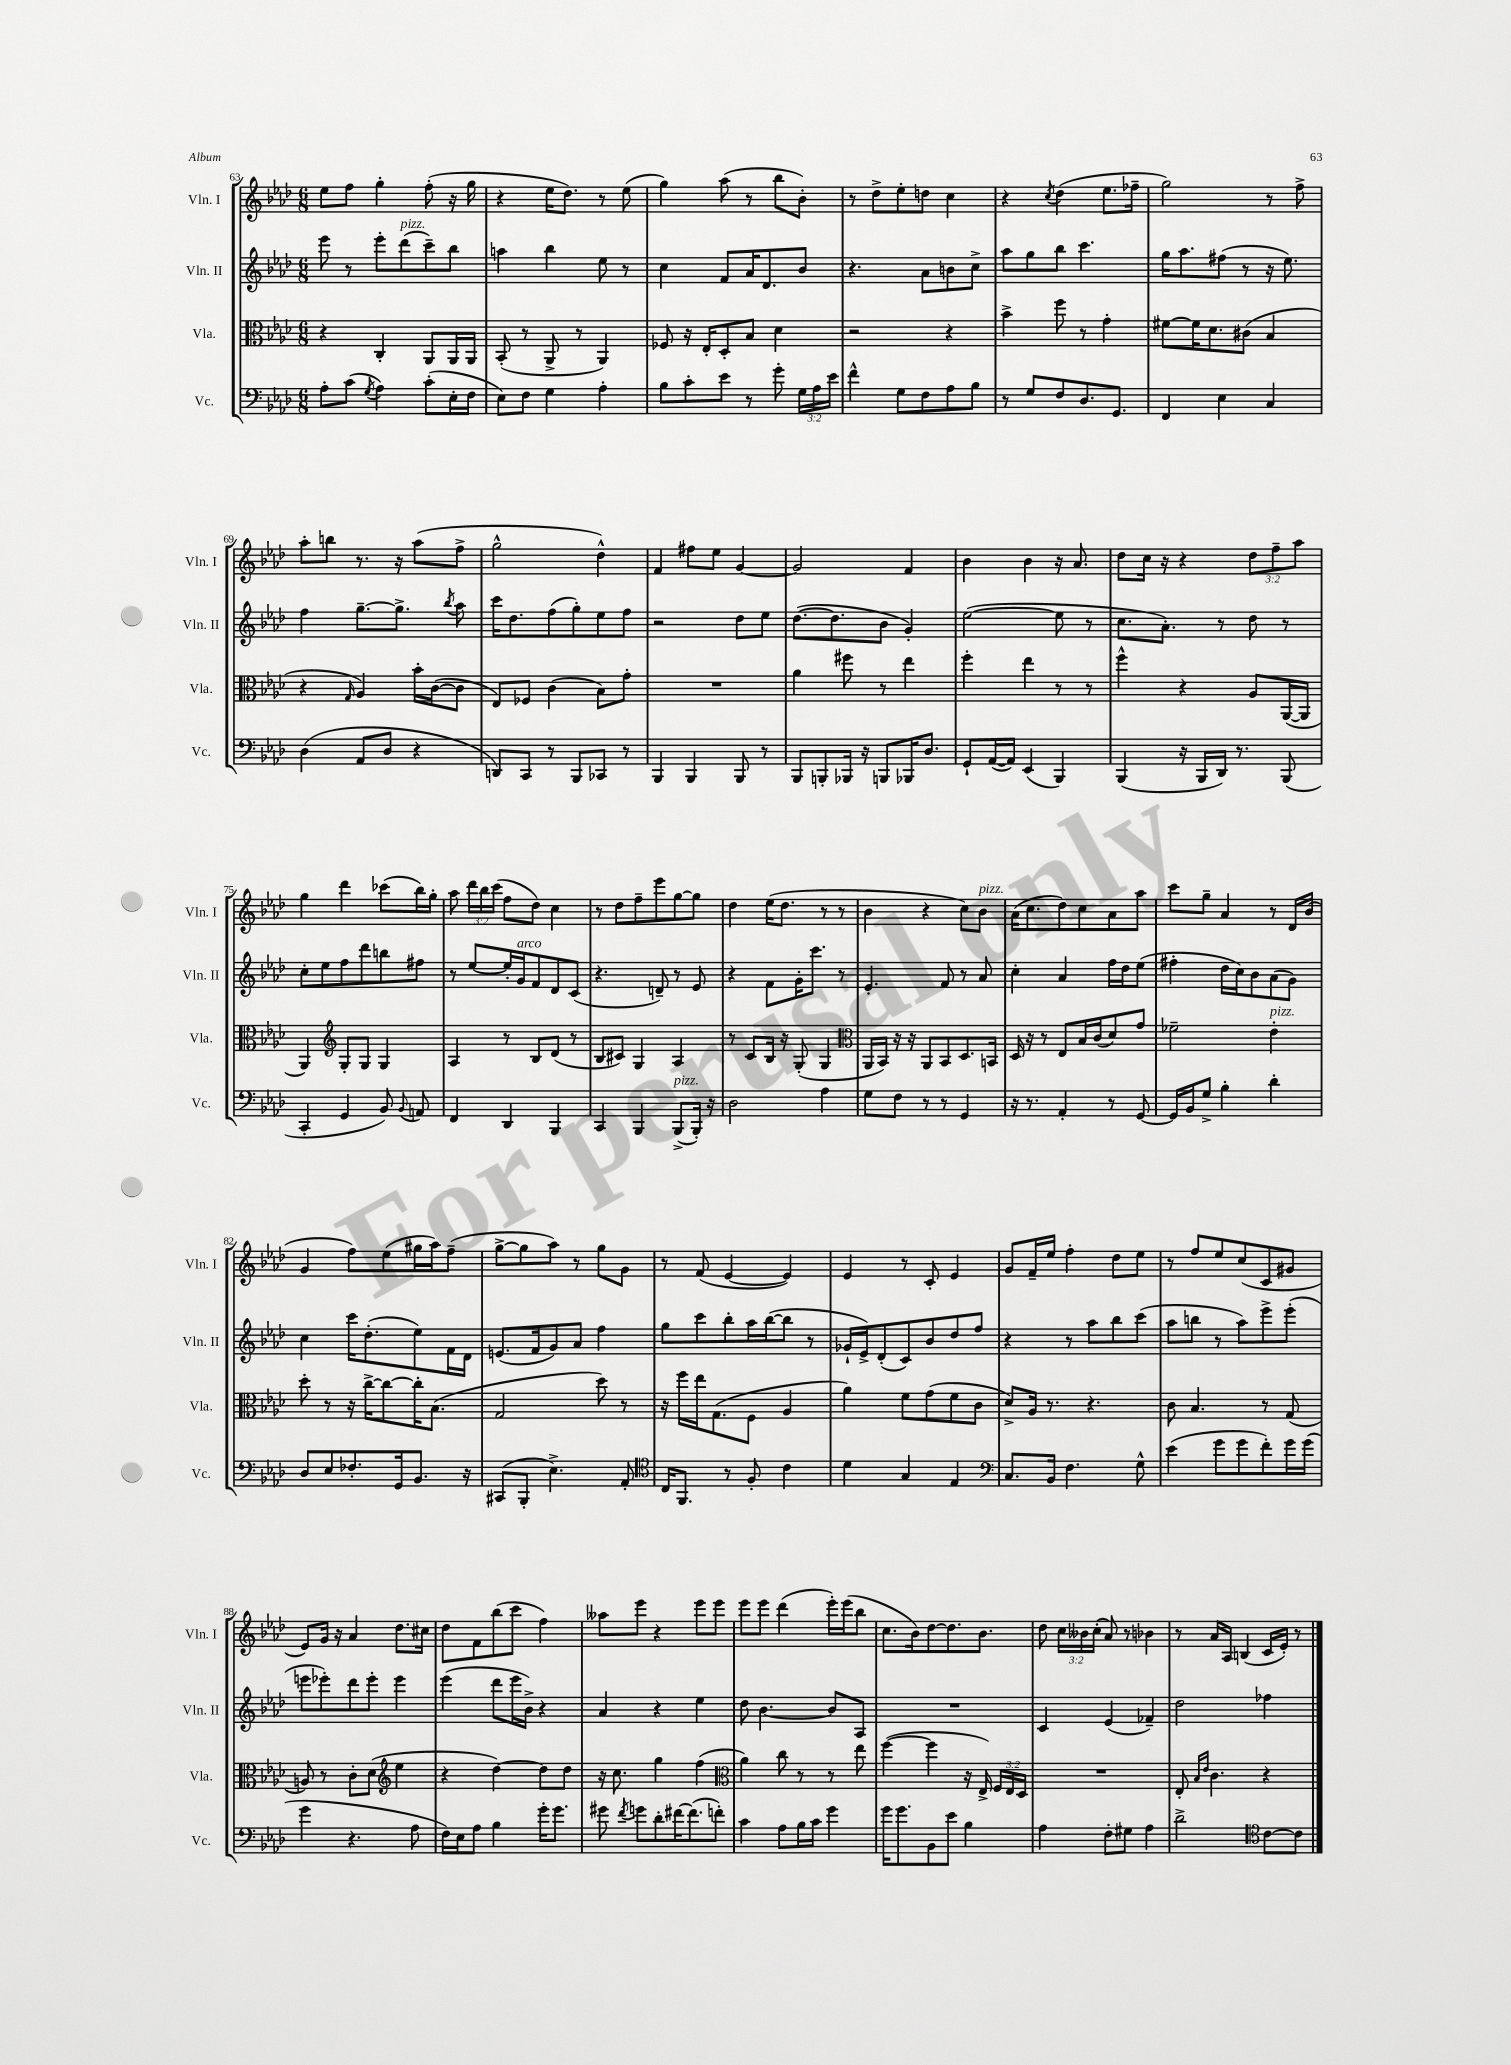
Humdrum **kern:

**kern	**kern	**kern	**kern
*part4	*part3	*part2	*part1
*staff4	*staff3	*staff2	*staff1
*I"Vc.	*I"Vla.	*I"Vln. II	*I"Vln. I
*I'Vc.	*I'Vla.	*I'Vln. II	*I'Vln. I
*clefF4	*clefC3	*clefG2	*clefG2
*k[b-e-a-d-]	*k[b-e-a-d-]	*k[b-e-a-d-]	*k[b-e-a-d-]
*M6/8	*M6/8	*M6/8	*M6/8
=63	=63	=63	=63
8A-'\L	4r	8eee-\	8ee-\L
(8c\J	.	8r	8ff\J
8qG/	.	.	.
4A-\)	4C'/	8eee-'\L	4gg'\
!	!	!LO:TX:a:i:t=pizz.	!
.	.	(8ddd-\	.
(8c'\L	8AA-/L	8ccc~\)	(8ff'\
16E-'\L	16AA-/L	8bb-\J	16r
16F\JJ	16AA-/JJ	.	16gg\
=64	=64	=64	=64
8E-\L)	(8BB-'/	4aan\	4r
8F\J	8r	.	.
4G\	8AA-^/	4bb-\	16ee-\KL
.	.	.	8.dd-\J)
.	8r	.	.
4A-'\	4AA-/)	8ee-\	8r
.	.	8r	(8ee-\
=65	=65	=65	=65
8B-\L	8F-X/	4cc\	4gg\)
8c'\	16r	.	.
.	16E-'/KL	.	.
8e-\J	8D-'/	8f/L	(8aa-\
8r	8B-/J	16a-/K	8r
.	.	8.d-/	.
8g'\	4d-\	.	8bb-\L
24G\LL	.	8b-/J	8b-'\J)
24A-\	.	.	.
24e-\JJ	.	.	.
=66	=66	=66	=66
4f^^\	2r	4.r	8r
.	.	.	8dd-^\L
8G\L	.	.	8ee-'\
8F\	.	8a-\L	8ddn\J
8A-\	4r	8bn\	4cc\
8B-\J	.	8cc^\J	.
=67	=67	=67	=67
8r	4b-^\	8aa-\L	4r
8G/L	.	8gg\	.
.	.	.	8qcc/
8F/	8ff\	8bb-\J	(4dd-\
8.D-/	8r	4.ccc\	.
.	4g'\	.	8.ee-\L
8.GG/J	.	.	.
.	.	.	16ff-X~\Jk
=68	=68	=68	=68
4FF/	[8f#X\L	16gg\KL	2gg\)
.	.	8.aa-\	.
.	16f#\K]	.	.
.	8.d-\	.	.
4E-\	.	(8ff#X\J	.
.	(8c#X\J	8r	.
4C/	4B-/	16r	8r
.	.	8.ee-\)	.
.	.	.	8ff^\
!!LO:LB:g=z
=69	=69	=69	=69
(4D-\	4r	4ff\	8aa-'\L
.	.	.	8bbn\J
.	16qqG/	.	.
8AA-/L	4A-/)	[8.gg~\L	8.r
8D-/J	.	.	.
.	.	8.gg^\J]	16r
4r	16b-'\LL	.	(8aa-\L
.	([16c\J	.	.
.	.	8qbb-/	.
.	8c\J]	8aa-\	8ff^\J
=70	=70	=70	=70
8DDn/L)	8E-/L)	16ccc\KL	2gg^^\
.	.	8.dd-\	.
8CC/J	8F-X/J	.	.
8r	(4c\	(8ff\	.
8BBB-/L	.	8gg'\)	.
8CC-X/J	8B-\L)	8ee-\	4dd-^^\)
8r	8g'\J	8ff\J	.
=71	=71	=71	=71
4BBB-/	2.r	2r	4f/
4BBB-/	.	.	8ff#X\L
.	.	.	8ee-\J
8BBB-/	.	8dd-\L	[4g/
8r	.	8ee-\J	.
=72	=72	=72	=72
8BBB-/L	4a-\	([8.dd-\L	2g/]
8BBBn'/	.	.	.
.	.	8.dd-\]	.
16BBB-X/Jk	8ff#X\	.	.
16r	.	.	.
8BBBn/L	8r	8b-\J	.
16BBB-X/K	4ee-\	4g'/)	4f/
8.D-/J	.	.	.
=73	=73	=73	=73
8GG`/L	4ff'\	([2ee-\	4b-\
([16AA-/L	.	.	.
16AA-/JJ])	.	.	.
(4EE-/	4ee-\	.	4b-\
4BBB-/)	8r	8ee-\]	16r
.	.	.	8.a-/
.	8r	8r	.
=74	=74	=74	=74
(4BBB-/	4ff^^\	8.cc\L	8dd-\L
.	.	.	16cc\Jk
.	.	8.a-'\J)	16r
16r	4r	.	4r
16BBB-/LL	.	.	.
16DD-/JJ)	.	8r	.
8.r	.	.	.
.	8A-/L	8dd-\	12dd-\L
.	.	.	12ff~\
(8BBB-/	([16AA-/L	8r	.
.	.	.	12aa-\J
.	16AA-/JJ]	.	.
!!LO:LB:g=z
=75	=75	=75	=75
4CC'/	4AA-/)	8cc'\L	4gg\
.	.	8ee-\	.
*	*clefG2	*	*
4GG/	8G'/L	8ff\	4ddd-\
.	8G/J	8ddd-\	.
8BB-/)	4G/	8bbn\	(8ccc-X\L
8qqBB-/	.	.	.
8AAn/	.	8ff#X\J	16bb-\L)
.	.	.	16gg'\JJ
=76	=76	=76	=76
4FF/	4A-/	8r	8aa-\
.	.	[8ee-/L	24ddd-\LL
.	.	.	24bb-\
.	.	.	(24ccc\JJ
4DD-/	8r	16ee-'/L]	8ff\L
!	!	!LO:TX:a:i:t=arco	!
.	.	16g/J	.
.	8B-/L	8f/	8dd-\J)
4BBB-/	(8d-/J	8d-/	4cc\
.	8r	(8c/J	.
=77	=77	=77	=77
4CC/	8B-/L	4.r	8r
.	8c#X/J)	.	8dd-\L
4BBB-/	4G/	.	8ff~\
.	.	8dn~/)	8eee-\
!LO:TX:a:i:t=pizz.	!	!	!
(8BBB-^/L	4A-/	8r	[8gg\
16BBB-'/Jk)	.	8e-/	8gg\J]
16r	.	.	.
=78	=78	=78	=78
2D-\	8r	4r	4dd-\
.	8c/L	.	.
.	16B-/Jk	8f\L	(16ee-\KL
.	16r	.	8.dd-\J
.	(8G'/	16g'\K	.
.	.	8.ccc\J	.
4A-\	4G/	.	8r
.	.	8r	8r
=79	=79	=79	=79
*	*clefC3	*	*
8G\L	16AA-/LL	4.e-'/	4b-\
.	16BB-/JJ)	.	.
8F\J	16r	.	.
.	16r	.	.
8r	8AA-/L	.	4r
8r	8BB-/	8f/	.
4GG/	8.D-/	8r	8cc\L)
!	!	!	!LO:TX:a:i:t=pizz.
.	.	8a-/	8b-\J
.	16BBn/Jk	.	.
=80	=80	=80	=80
16r	16D-/	4cc'\	(16a-\KL
8.r	16r	.	8.cc\
.	8r	.	.
4AA-'/	8E-/L	4a-/	8dd-\)
.	16B-/L	.	8cc\
.	(16c/J	.	.
8r	8d-/)	16ff\LL	8a-\
.	.	16dd-\J	.
[8GG/	8g/J	(8ee-\J	8aa-\J
=81	=81	=81	=81
16GG/LL]	2f-X~\	4ff#X'\	8ccc\L
16BB-/J	.	.	.
8G^/J	.	.	8gg~\J
4B-'\	.	16dd-\LL	4a-/
.	.	16cc\J)	.
.	.	8b-\	.
!	!LO:TX:a:i:t=pizz.	!	!
4d-'\	4e-'\	(8a-\	8r
.	.	8g\J)	16d-/LL
.	.	.	(16b-/JJ
!!LO:LB:g=z
=82	=82	=82	=82
8D-/L	8dd-'\	4cc\	4g/
8E-/	8r	.	.
8.F-X'/	16r	16ccc\KL	8ff\L)
.	[16cc^\KL	(8.dd-'\	.
.	8cc\_	.	(8ee-\
16GG/k	.	.	.
8.BB-/J	16cc'\K]	8ee-\)	16gg#X\L
.	(8.B-\J	.	16aa-\J)
.	.	16f\L	(8ff~\J
16r	.	16d-\JJ	.
=83	=83	=83	=83
(8CC#X/L	2G/	(8.en/L	[8gg^\L
8BBB-'/J	.	.	8gg\]
.	.	16f/k	.
4.E-^\)	.	8g/)	8aa-\J)
.	.	8a-/J	8r
.	8dd-\)	4ff\	8gg\L
8AA-'/	8r	.	8g\J
=84	=84	=84	=84
*clefC4	*	*	*
16C/KL	16r	8gg\L	8r
8.FF/J	16ff\LL	.	.
.	16ee-\J	8ccc\	(8f/
.	(8.G\	.	.
8r	.	8bb-'\	[4e-/
8F'/	8F\J	16aa-\L	.
.	.	([16bb-\J	.
4c\	4A-/	8bb-\J]	4e-/])
.	.	8r	.
=85	=85	=85	=85
4d-\	4a-\)	16g-X`/LL	4e-/
.	.	16e-^/J)	.
.	.	(8d-'/	.
4G/	8f\L	8c/)	8r
.	(8g\	8b-/	8c'/
4E-/	8f\	8dd-/	4e-/
.	8c\J	8ff/J	.
=86	=86	=86	=86
*clefF4	*	*	*
8.C/L	8d-^/L)	4r	8g/L
.	16A-/Jk	.	16f~/L
16BB-/Jk	8.r	.	16ee-/JJ
4.F\	.	8r	4ff'\
.	4.r	8aa-\L	.
.	.	8bb-\	8dd-\L
8G^^\	.	(8ccc\J	8ee-\J
=87	=87	=87	=87
(4e-\	8c\	8aa-\L	8r
.	4.B-/	8bbn\J	8ff/L
8g\L	.	8r	8ee-/
8g\	.	8aa-\L)	(8cc/
8f'\)	8r	8eee-^\	8c/
16g\L	(8G/	(8eee-'\J	8g#X/J
(16g\JJ	.	.	.
!!LO:LB:g=z
=88	=88	=88	=88
4g\	8An/)	8eeen\L	8e-/L)
.	8r	8eee-X'\)	16g/Jk
.	.	.	16r
4.r	8c'\L	8ddd-\	4a-/
.	(8d-\J	8eee-'\J	.
*	*clefG2	*	*
.	4ee-\	4eee-\	8.dd-\L
8A-\	.	.	.
.	.	.	16cc#X\Jk
=89	=89	=89	=89
16F\LL)	4r	(4eee-\	8dd-\L
16E-\J	.	.	.
8A-\J	.	.	8f\
4B-\	[4dd-\)	8ddd-\L	(8bb-\
.	.	16eee-\L	8ccc\J
.	.	16b-^\JJ)	.
16g'\KL	8dd-\L]	4r	4ff\)
8.g\J	.	.	.
.	8dd-\J	.	.
=90	=90	=90	=90
8g#X\	16r	4a-/	8aa--X\L
.	8.cc\	.	.
8qf/	.	.	.
8gn\L	.	.	8eee-\J
8d-'\	4gg\	4r	4r
[16f#X\K	.	.	.
(8.f#\]	.	.	.
.	(4ff\	4ee-\	8eee-\L
8fn'\J)	.	.	8eee-\J
=91	=91	=91	=91
*	*clefC3	*	*
4c\	4a-\)	8dd-\	8eee-\L
.	.	[4.b-\	8eee-\J
8A-\L	8cc\	.	(4ddd-\
16B-\L	8r	.	.
16c\JJ	.	.	.
4g\	8r	8b-/L]	16eee-'\LL)
.	.	.	(16eee-\J
.	8ee-\	8A-/J	8bb-\J
=92	=92	=92	=92
16g\KL	([4ff\	2.r	8.cc\L
8.g\	.	.	.
.	.	.	16b-\k)
8BB-\	4ff\]	.	[8dd-\
8e-\J	.	.	8.dd-\]
4B-\	16r	.	.
.	16E-^/)	.	8.b-\J
.	24F/LL	.	.
.	24E-/	.	.
.	24D-/JJ	.	.
=93	=93	=93	=93
4A-\	2.r	4c/	8dd-\
.	.	.	24cc\LL
.	.	.	24b--X\
.	.	.	(24cc'\JJ
8F'\L	.	(4e-/	8a-/)
8G#X\J	.	.	8r
4A-\	.	4f-X~/)	4b-X\
=94	=94	=94	=94
2d-^\	8E-'/	2dd-\	8r
.	16qqB-/LL	.	.
.	16qqe-/JJ	.	.
.	4.c\	.	16a-/LL
.	.	.	16A-/JJ
.	.	.	(4Bn/
*clefC4	*	*	*
[8c\L	4r	4ff-X\	16c/LL
.	.	.	16e-'/JJ)
8c\J]	.	.	8r
==	==	==	==
*-	*-	*-	*-
